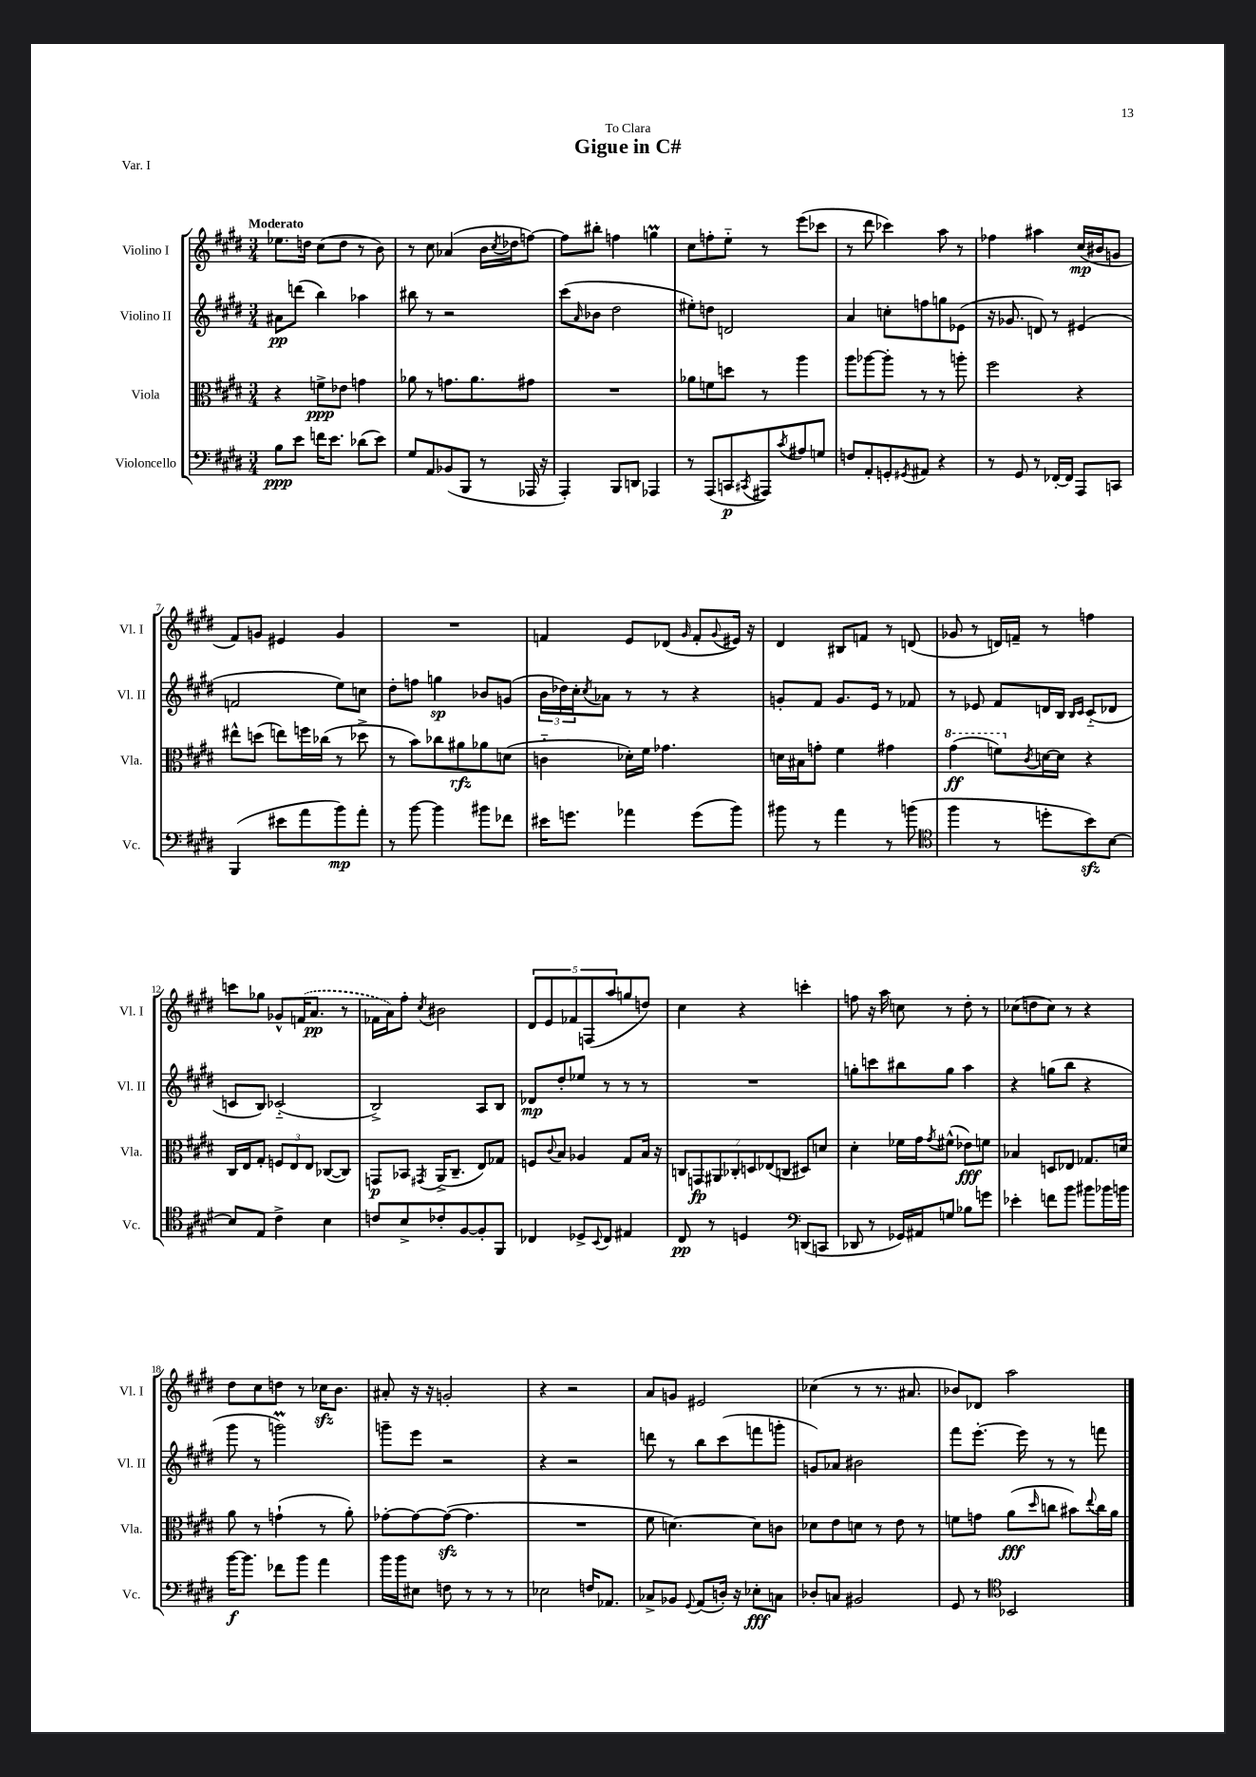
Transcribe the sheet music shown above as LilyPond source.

\header { title = "Gigue in C#" dedication = "To Clara" piece = "Var. I" }
<<
\new StaffGroup <<
\new Staff = "s0" \with { instrumentName = "Violino I" shortInstrumentName = "Vl. I" } {
    \clef treble \key e \major \numericTimeSignature \time 3/4 \tempo "Moderato"
    ees''8. d''16 cis''8( d''8 r8 b'8) |
    r8 cis''8 aes'4( b'16 \acciaccatura { cis''8 } des''16 f''8~) |
    f''8 bis''8-. f''4 g''4\prall |
    cis''8 f''8-. e''8-_ r8 e'''8( ces'''8 |
    r8 dis'''8 ces'''4) a''8 r8 |
    fes''4 ais''4 cis''16\mp( bis'16 g'8 |
    fis'8) g'8 eis'4 g'4 |
    R2. |
    f'4 e'8 des'8( \grace { gis'16 } f'8-. \appoggiatura { gis'8 } eis'16) r16 |
    dis'4 bis8 f'8 r8 d'8( |
    ges'8 r8 d'16) f'16-- r8 f''4 |
    c'''8 ges''8 ges'8-^ \once \slurDashed f'16( a'8.\pp r8 |
    fes'16 a'16) fis''8-. \acciaccatura { cis''8 } bis'2 |
    \tuplet 5/4 { dis'8 e'8 fes'8 f8( a''8 } g''8 d''8) |
    cis''4 r4 c'''4-. |
    f''8 r16 a''16 c''8 r8 dis''8-. r8 |
    ces''8( d''8 ces''8) r8 r4 |
    dis''8 cis''8 d''8 r8 ces''16\sfz b'8. |
    ais'8-. r16 r16 g'2-. |
    r4 r2 |
    a'8 g'8 eis'2 |
    ces''4( r8 r8. ais'8. |
    bes'8) des'8 a''2 \bar "|." |
}
\new Staff = "s1" \with { instrumentName = "Violino II" shortInstrumentName = "Vl. II" } {
    \clef treble \key e \major \numericTimeSignature \time 3/4
    ais'8\pp d'''8( b''4) aes''4 |
    bis''8 r8 r2 |
    cis'''8( \grace { a'16 } bes'8 dis''2 |
    eis''8-.) d''8 d'2 |
    a'4 c''8-. f''8 g''8 ees'8( |
    r16 ges'8. d'8) r8 eis'4( |
    f'2 e''8) c''8 |
    dis''8-. f''8 g''4\sp bes'8 g'8( |
    \tuplet 3/2 { b'16 des''16) cis''16-. } \acciaccatura { cis''8 } aes'8 r8 r8 r4 |
    g'8-. fis'8 g'8. e'16 r8 fes'8 |
    r8 ees'8 fis'8 d'16 b16 \grace { b16 cis'16 } cis'8-_( des'8 |
    c'8 b8) ces'2-_( |
    b2->) a8 b8 |
    des'8\mp dis''8-. ees''8 r8 r8 r8 |
    R2. |
    g''8-. c'''8 bis''8 g''8 a''4 |
    r4 g''8( b''8 r4 |
    gis'''8 r8 g'''2\prall) |
    g'''8-- e'''8 r2 |
    r4 r2 |
    d'''8 r8 b''8 cis'''8( f'''8 g'''8-. |
    g'8) aes'8 bis'2 |
    fis'''8 e'''8.~-. e'''16 r8 r8 f'''8 \bar "|." |
}
\new Staff = "s2" \with { instrumentName = "Viola" shortInstrumentName = "Vla." } {
    \clef alto \key e \major \numericTimeSignature \time 3/4
    r4 f'8->\ppp ees'8 g'4 |
    aes'8 r8 g'8. aes'8. gis'8 |
    R2. |
    aes'8 f'8 d''8 r8 a''4 |
    a''8 aes''8~ aes''8-. r8 r8 a''8-. |
    fis''2 r4 |
    eis''8-^ d''8( e''8) f''16 ces''16( r8 des''8-> |
    r8 b'8) ces''8 ais'8\rfz aes'8 d'8( |
    c'4-_ des'16-.) fis'16 ges'4. |
    d'16 bis16 g'8-. fis'4 gis'4 |
    \ottava #1 gis''4\ff( f''8) \ottava #0 \acciaccatura { cis'8 } d'16~ d'16 r4 |
    cis16 e16 gis8-. \tuplet 3/2 { f8 e8 e8 } ces8~( ces8) |
    g,8\p bes,8 \acciaccatura { gis,8 } a,16->( cis8.-- e8) ges8 |
    f8 \appoggiatura { cis'8 } b8 aes4 gis8 b16 r16 |
    \tuplet 7/4 { c8 g,8\fp ais,8 ces8-. d8 ees8( c8 } dis8) d'8 |
    dis'4-. fes'16 gis'16 \acciaccatura { gis'8 } fis'8-^( ees'8\fff) f'8 |
    bes4 d8 ees8 ges8. d'16 |
    a'8 r8 g'4-!( r8 a'8-.) |
    ges'8~-. ges'8~ ges'8~\sfz( ges'4. |
    R2. |
    fis'8 d'4.~) d'8 c'8 |
    des'8 e'8 d'8 r8 e'8 r8 |
    f'8 g'8 a'8\fff( \grace { dis''16 } c''8 bis'8) \appoggiatura { e''8 } c''16 a'16 \bar "|." |
}
\new Staff = "s3" \with { instrumentName = "Violoncello" shortInstrumentName = "Vc." } {
    \clef bass \key e \major \numericTimeSignature \time 3/4
    b8\ppp e'8 f'16 e'8. des'8( e'8) |
    gis8 a,8 bes,8( b,,8 r8 aes,,16 r16 |
    a,,4-.) b,,8 d,8 aes,,4 |
    r8 a,,8( c,8\p \acciaccatura { cis,8 } ais,,8) \acciaccatura { cis'8 } ais8 g8 |
    f8 a,8-. g,8-. \acciaccatura { gis,8 } ais,8 r4 |
    r8 gis,8 r8 fes,16~-. fes,16 a,,8 c,8 |
    b,,4( eis'8 a'8 b'8\mp) a'8-. |
    r8 b'8~ b'4 bis'8 fes'8 |
    eis'16 g'8. aes'4 g'8( b'8) |
    bis'8 r8 a'4 r8 b'8( |
    \clef tenor fis''4 r8 d''8-. b'8\sfz) b8~ |
    b8 e8 cis'4-> b4 |
    c'8 b8-> ces'8-. fis8~ fis8-. fis,8 |
    ces4 des8-> \appoggiatura { b,8 } ces8 eis4 |
    cis8\pp r8 d4 \clef bass d,8( c,8 |
    des,8 r8 ges,16) ais,16 g8 bes8 g'8 |
    ees'4-. f'8 b'8 bis'8 bes'16 b'16 |
    b'16~\f b'8. fes'8 b'8 a'4 |
    b'16 b'16 eis8 f8 r8 r8 r8 |
    ees2 f16 aes,8. |
    ces8-> bes,8 \appoggiatura { gis,8 } a,8( d16-.) r16 ees8-.\fff c8 |
    des8-. c8 bis,2 |
    gis,8 r8 \clef tenor bes,2 \bar "|." |
}
>>
>>
